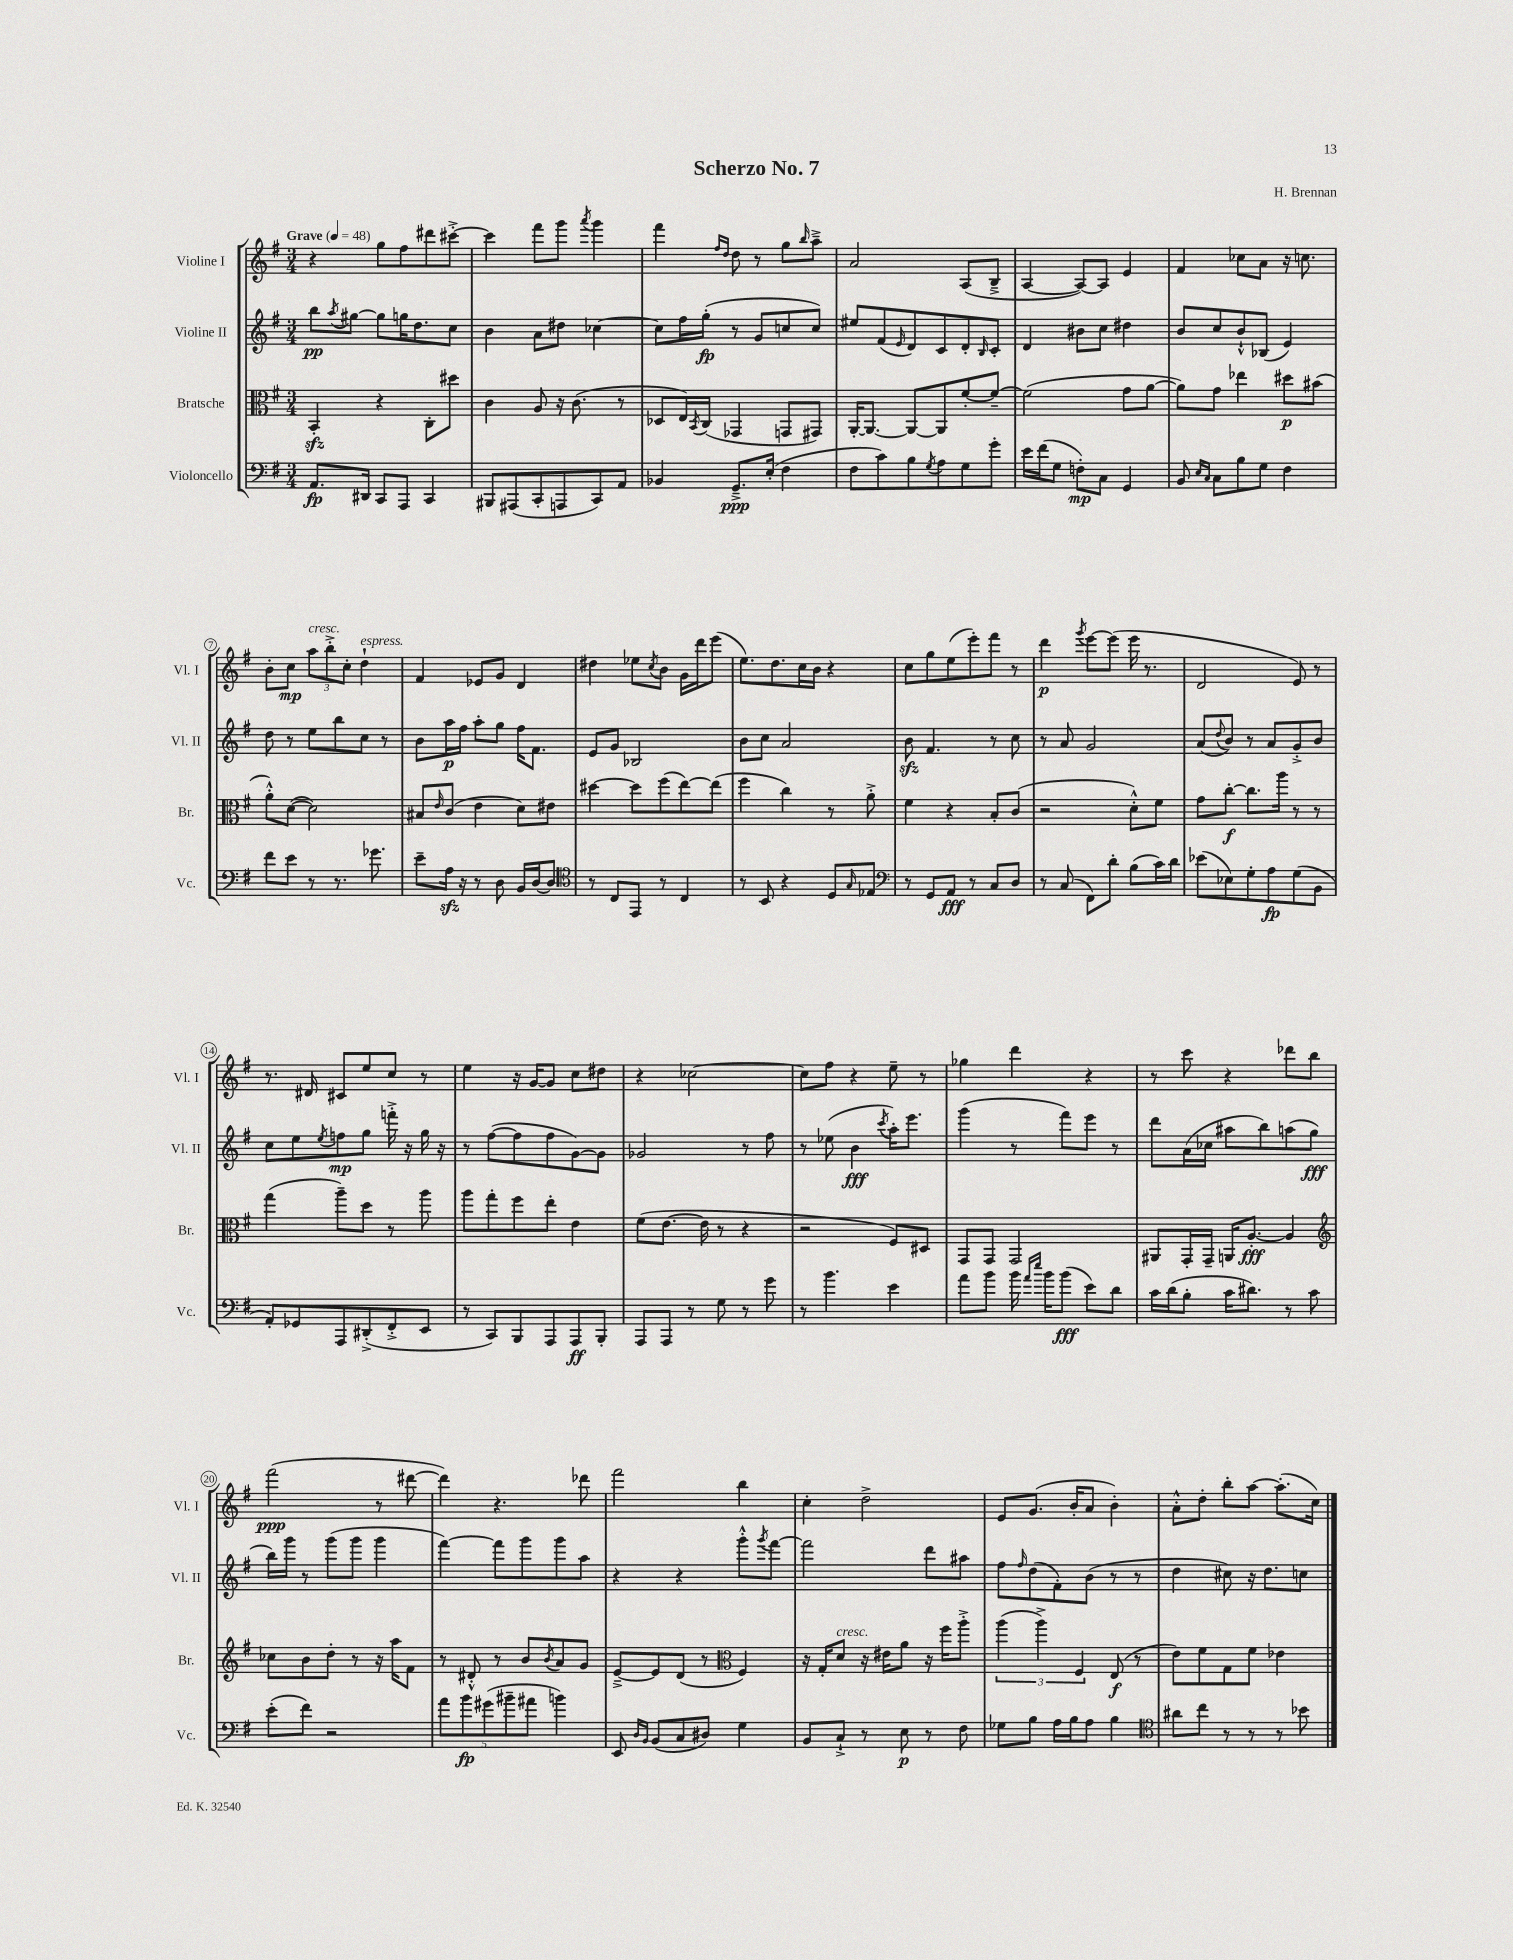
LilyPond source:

\header { title = "Scherzo No. 7" composer = "H. Brennan" }
<<
\new StaffGroup <<
\new Staff = "s0" \with { instrumentName = "Violine I" shortInstrumentName = "Vl. I" } {
    \clef treble \key g \major \numericTimeSignature \time 3/4 \tempo "Grave" 4 = 48
    r4 g''8 fis''8 dis'''8 cis'''8~-.-> |
    cis'''4 fis'''8 g'''8 \acciaccatura { a'''8 } g'''4 |
    fis'''4 \grace { fis''16 d''16 } d''8 r8 g''8 \grace { b''16 } a''8---> |
    a'2 a8( b8---> |
    a4~ a8~) a8 e'4 |
    fis'4 ces''8 a'8 r16 c''8. |
    b'8-. c''8\mp \tuplet 3/2 { a''8^\markup { \italic "cresc." } b''8-.-> c''8-. } d''4-!^\markup { \italic "espress." } |
    fis'4 ees'8 g'8 d'4 |
    dis''4 ees''8 \acciaccatura { c''8 } b'8 g'16 d'''16 e'''8( |
    e''8.) d''8. c''16 b'16 r4 |
    c''8 g''8 e''8( e'''8-.) fis'''8 r8 |
    d'''4\p \acciaccatura { g'''8 } e'''8~ e'''8( e'''16 r8. |
    d'2 e'8) r8 |
    r8. dis'16 cis'8 e''8 c''8 r8 |
    e''4 r16 g'16~ g'8 c''8 dis''8 |
    r4 ces''2~ |
    ces''8 fis''8 r4 e''8-- r8 |
    ges''4 d'''4 r4 |
    r8 c'''8 r4 des'''8 b''8 |
    fis'''2\ppp( r8 dis'''8~ |
    dis'''4) r4. des'''8 |
    fis'''2 b''4 |
    c''4-. d''2-> |
    e'8 g'8.( b'16-. a'8 b'4-.) |
    a'8-.-^ d''8-. b''8-. a''8~ a''8.-.( c''16) \bar "|." |
}
\new Staff = "s1" \with { instrumentName = "Violine II" shortInstrumentName = "Vl. II" } {
    \clef treble \key g \major \numericTimeSignature \time 3/4
    b''8\pp \acciaccatura { a''8 } gis''8~ gis''8 g''16 d''8. c''8 |
    b'4 a'8 dis''8 ces''4~ |
    ces''8 fis''16 g''16-.\fp( r8 g'8 c''8 c''8) |
    eis''8 fis'8( \grace { e'16 } d'8) c'8 d'8-. \grace { b16 } c'8-. |
    d'4 bis'8 c''8 dis''4 |
    b'8 c''8 b'8-!-^ bes8( e'4) |
    d''8 r8 e''8 b''8 c''8 r8 |
    b'8 a''16\p fis''16 a''8-. g''8 fis''16 fis'8. |
    e'8 g'8 bes2 |
    b'8 c''8 a'2 |
    b'8\sfz fis'4. r8 c''8 |
    r8 a'8 g'2 |
    a'8( \appoggiatura { d''8 } b'8) r8 a'8 g'8-.-> b'8 |
    c''8 e''8 \acciaccatura { e''8 } f''8\mp g''8 f'''16-.-> r16 g''16 r16 |
    r8 fis''8~( fis''8 fis''8 g'8~) g'8 |
    ges'2 r8 fis''8 |
    r8 ees''8( b'4\fff \acciaccatura { c'''8 } a''16-.) e'''8. |
    g'''4( r8 fis'''8) e'''8 r8 |
    d'''8 a'16( ces''16 ais''8 b''8) a''8( g''8\fff |
    b''16) g'''16 r8 g'''8( g'''8 g'''4 |
    fis'''4~) fis'''8 g'''8 g'''8 a''8 |
    r4 r4 g'''8-.-^ \acciaccatura { g'''8 } fis'''8~ |
    fis'''2 d'''8 ais''8 |
    fis''8 \grace { fis''16 } d''8( fis'8-.) b'8( r8 r8 |
    d''4 cis''8) r16 d''8. c''8 \bar "|." |
}
\new Staff = "s2" \with { instrumentName = "Bratsche" shortInstrumentName = "Br." } {
    \clef alto \key g \major \numericTimeSignature \time 3/4
    b,4-.\sfz r4 c8-. dis''8 |
    c'4 a8 r16 c'8.( r8 |
    des8 e16) \acciaccatura { b,8 } c16( ges,4 g,8 gis,8) |
    a,16~-. a,8.~ a,8~ a,8 fis'8~-. fis'8~-- |
    fis'2( g'8 a'8~ |
    a'8) g'8 ees''4 dis''8\p bis'8( |
    a'8-.-^) d'8~( d'2) |
    bis8 \grace { e'16 } c'8( e'4 d'8) eis'8 |
    dis''4~ dis''8 fis''8( e''8~) e''8( |
    fis''4 c''4) r8 a'8-.-> |
    fis'4 r4 b8-. c'8( |
    r2 d'8-.-^) fis'8 |
    g'8 c''8~-.\f c''8. a''16 r8 r8 |
    g''4( a''8--) d''8 r8 a''8 |
    a''8 g''8-. fis''8 e''8-. e'4 |
    fis'8( e'8.~ e'16 r8 r4 |
    r2 fis8) dis8 |
    g,8 g,8 g,2 |
    ais,8 g,16-. g,16-- a,16 a8.~-.\fff a4 |
    \clef treble ces''8 b'8 d''8-. r8 r16 a''16 fis'8 |
    r8 dis'8-.-^ r8 b'8 \acciaccatura { b'8 } a'8 g'8 |
    e'8~---> e'8 d'8( r8 \clef alto fis4) |
    r16 g16-. d'8^\markup { \italic "cresc." } r16 eis'16 a'8 r16 fis''16 a''8-.-> |
    \tuplet 3/2 { a''4( a''4->) fis4 } e8\f( r8 |
    e'8) fis'8 g8 fis'8 ees'4 \bar "|." |
}
\new Staff = "s3" \with { instrumentName = "Violoncello" shortInstrumentName = "Vc." } {
    \clef bass \key g \major \numericTimeSignature \time 3/4
    a,8.\fp dis,16 c,8 a,,8 c,4 |
    bis,,8 ais,,8( c,8-. a,,8 c,8) a,8 |
    bes,4 g,8.--->\ppp e16-.( fis4 |
    fis8 c'8) b8 \acciaccatura { g8 } a8 g8 g'8-. |
    e'16 fis'16( g8 f8-.\mp) c8 g,4 |
    b,8 \grace { e16 c16 } c8 b8 g8 fis4 |
    fis'8 e'8 r8 r8. ges'8. |
    e'8-- a16\sfz r16 r8 d8 b,16 d16~ d8 |
    \clef tenor r8 c8 e,8 r8 c4 |
    r8 b,8 r4 d8 \grace { g16 } ees8 |
    \clef bass r8 g,8 a,8\fff r8 c8 d8 |
    r8 c8( fis,8) d'8-. b8( c'16) d'16 |
    ees'8( ees8) g8-. a8\fp g8( b,8 |
    a,8-.) ges,8 a,,8 dis,8-.->( fis,8-.-> e,8 |
    r8 c,8) b,,8 a,,8 a,,8\ff b,,8-. |
    a,,8 a,,8 r8 g8 r8 g'8 |
    r8 b'4. e'4 |
    a'8 b'8 b'16 \grace { a'16 e''16 } b'16 b'8\fff( e'8) d'8 |
    c'16 d'16( b8-. c'16 dis'8.) r8 c'8 |
    e'8-.( fis'8) r2 |
    \tuplet 5/4 { a'8 b'8\fp gis'8( bis'8-- ais'8 } b'4) |
    e,8 \grace { d16 b,16 } b,8( c8 dis8) g4 |
    b,8 c8-!-> r8 e8\p r8 fis8 |
    ges8 b8 a16 b16 a8 b4 |
    \clef tenor ais'8 c''8 r8 r8 r8 bes'8 \bar "|." |
}
>>
>>
\layout { \context { \Score \override BarNumber.stencil = #(make-stencil-circler 0.1 0.3 ly:text-interface::print) } }
